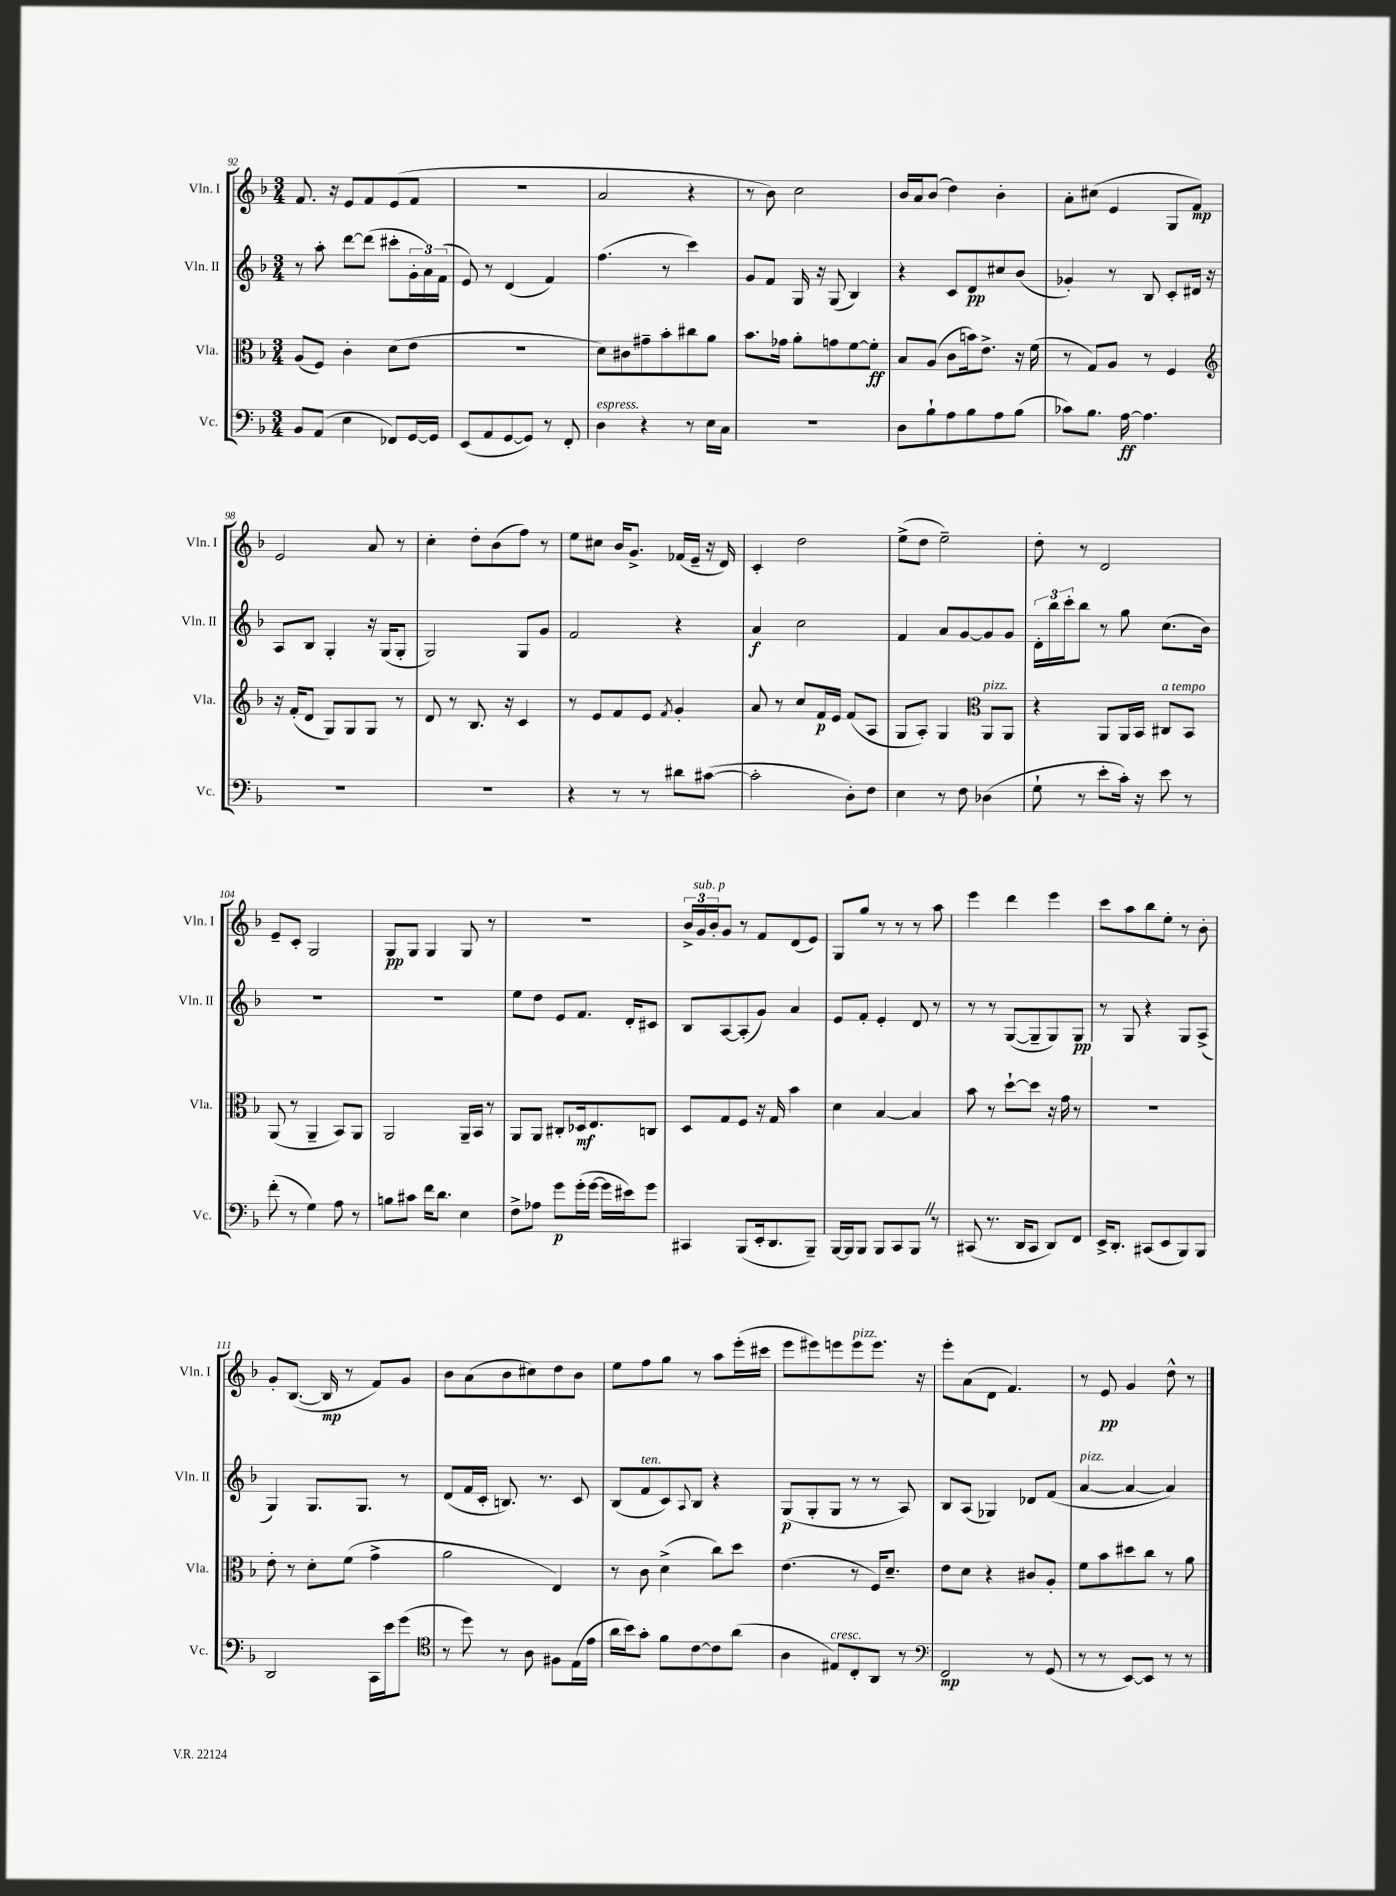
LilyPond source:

<<
\new StaffGroup <<
\new Staff = "s0" \with { instrumentName = "Vln. I" shortInstrumentName = "Vln. I" } {
    \clef treble \key f \major \numericTimeSignature \time 3/4
    f'8. r16 e'8 f'8 e'8( f'8 |
    R2. |
    a'2 r4 |
    r8 bes'8) c''2 |
    bes'16 a'16 bes'8( d''4) bes'4-. |
    a'8-. cis''8( e'4 g8 f'8\mp) |
    e'2 a'8 r8 |
    c''4-. d''8-. bes'8( f''8) r8 |
    e''8 cis''8 bes'16 g'8.-> fes'16( e'16-- r16 d'16) |
    c'4-. d''2 |
    e''8->( d''8 e''2--) |
    d''8-. r8 d'2 |
    e'8-- c'8-. g2 |
    g8\pp g8 g4 g8 r8 |
    R2. |
    \tuplet 3/2 { bes'16-> g'16^\markup { \italic "sub. p" } bes'16-. } g'8 r8 f'8 d'8( e'8) |
    g8 g''8 r8 r8 r8 a''8 |
    e'''4 d'''4 e'''4 |
    c'''8 a''8 bes''8 e''8-. r8 bes'8-. |
    g'8-. bes8.~( bes16\mp r8 f'8) g'8 |
    bes'8 a'8( bes'8 cis''8) d''8 bes'8 |
    e''8 f''8 g''8 r8 a''8 e'''16-.( cis'''16 |
    e'''8 eis'''8) e'''8 e'''8^\markup { \italic "pizz." } e'''8. r16 |
    e'''8-. a'8( d'8 f'4.) |
    r8 e'8\pp g'4 d''8-^ r8 \bar "|." |
}
\new Staff = "s1" \with { instrumentName = "Vln. II" shortInstrumentName = "Vln. II" } {
    \clef treble \key f \major \numericTimeSignature \time 3/4
    r8 a''8-. d'''8~ d'''8( cis'''8-. \tuplet 3/2 { g'16-. a'16) f'16( } |
    e'8) r8 d'4( f'4) |
    f''4.( r8 c'''4) |
    g'8 f'8 g16 r16 g8( bes4) |
    r4 c'8 d'8\pp cis''8 bes'8( |
    ges'4-.) r8 bes8 c'8-. dis'16 r16 |
    a8 bes8 g4-. r16 g16( g8-. |
    g2) g8 g'8 |
    f'2 r4 |
    a'4\f c''2 |
    f'4 a'8 g'8~ g'8 g'8 |
    \tuplet 3/2 { d'16-. bes''16 c'''16-. } bes''8 r8 g''8 c''8.( bes'16) |
    R2. |
    R2. |
    e''8 d''8 e'8 f'8. d'16-. cis'8 |
    bes8 a8~ a8-.( g'8) a'4 |
    e'8 f'8-. e'4-. d'8 r8 |
    r8 r8 g8~( g8-- g8) g8\pp |
    r8 g8 r4 g8 a8->( |
    g4) g8. g8. r8 |
    d'8( f'16 c'16-. b8.) r8. c'8 |
    bes8( f'8^\markup { \italic "ten." } c'8) \appoggiatura { a8 } bes8 r4 |
    g8\p( g8-. g8 r8 r8 a8) |
    bes8 a8( ges4) des'8 f'8( |
    a'4~^\markup { \italic "pizz." } a'4~ a'4) \bar "|." |
}
\new Staff = "s2" \with { instrumentName = "Vla." shortInstrumentName = "Vla." } {
    \clef alto \key f \major \numericTimeSignature \time 3/4
    a8( f8) c'4-. d'8( e'8 |
    R2. |
    d'8) cis'8 gis'8-- bes'8-. cis''8 a'8 |
    bes'8. ges'16 a'8-. g'8 f'8~ f'8-.\ff |
    bes8 a8( c'8 b'16) e'8.-> r16 f'16( |
    r8 g8) a8 r8 f4 |
    \clef treble r16 f'16-.( d'8 g8) g8 g8 r8 |
    d'8 r8 bes8. r16 c'4 |
    r8 e'8 f'8 e'8 \acciaccatura { f'8 } g'4-. |
    a'8 r8 c''8 f'16\p e'16 f'8( a8 |
    g8 a8-.) g4 \clef alto a,8^\markup { \italic "pizz." } a,8 |
    r4 a,8 a,16 bes,16 cis8^\markup { \italic "a tempo" } bes,8 |
    a,8( r8 a,4-- bes,8) a,8 |
    a,2 a,16-- bes,16 r8 |
    a,8 a,8 cis8-. des16\mf e8. c8 |
    d8 g8 f8 r16 g16 bes'4 |
    d'4 bes4~ bes4 |
    bes'8 r8 d''8~-! d''8 r16 g'16 r8 |
    R2. |
    e'8-. r8 d'8-. f'8( g'4-> |
    a'2 e4) |
    r8 c'8 d'4->( c''8) d''8 |
    e'4.( r8 f16) d'8.-- |
    e'8 d'8 r4 cis'8 a8-. |
    f'8 bes'8 dis''8 c''8 r8 a'8 \bar "|." |
}
\new Staff = "s3" \with { instrumentName = "Vc." shortInstrumentName = "Vc." } {
    \clef bass \key f \major \numericTimeSignature \time 3/4
    bes,8 a,8( e4 fes,8) g,16~ g,16 |
    e,8( a,8 g,8~ g,8) r8 f,8-. |
    d4^\markup { \italic "espress." } r4 r8 e16 c16 |
    R2. |
    d8 bes8-! a8 bes8 a8 bes8( |
    ces'8) bes8. a16~\ff a4. |
    R2. |
    R2. |
    r4 r8 r8 dis'8 cis'8~( |
    cis'2-. d8-.) f8 |
    e4 r8 f8 des4( |
    g8-! r8 e'8-. c'16-.) r16 e'8 r8 |
    f'8-.( r8 g4) a8 r8 |
    b8 cis'8 f'16 d'8. e4 |
    f8-> aes8 g'8\p g'16-.( g'16~ g'16 eis'16) g'8 |
    cis,4 bes,,8( e,16-. d,8. bes,,8--) |
    bes,,16~ bes,,16 bes,,8 bes,,8 c,8 bes,,8 \once \override BreathingSign.text = \markup { \musicglyph "scripts.caesura.straight" } \breathe r8 |
    cis,8( r8. d,16 cis,8 d,8) f,8 |
    e,16-> d,8.-. cis,8( e,8 bes,,8) bes,,8 |
    d,2 c,16 e'16 g'8( |
    \clef tenor r8 d''8) r8 a8 fis8 e16( e'16 |
    a'16 bes'16) g'8-. f'8 c'8~ c'8 a'8( |
    a4 eis8^\markup { \italic "cresc." }) c8-. a,8 r8 |
    \clef bass f,2\mp r8 g,8( |
    r8 r8 e,8~) e,8 r8 r8 \bar "|." |
}
>>
>>
\layout { \context { \Score currentBarNumber = #92 } }
